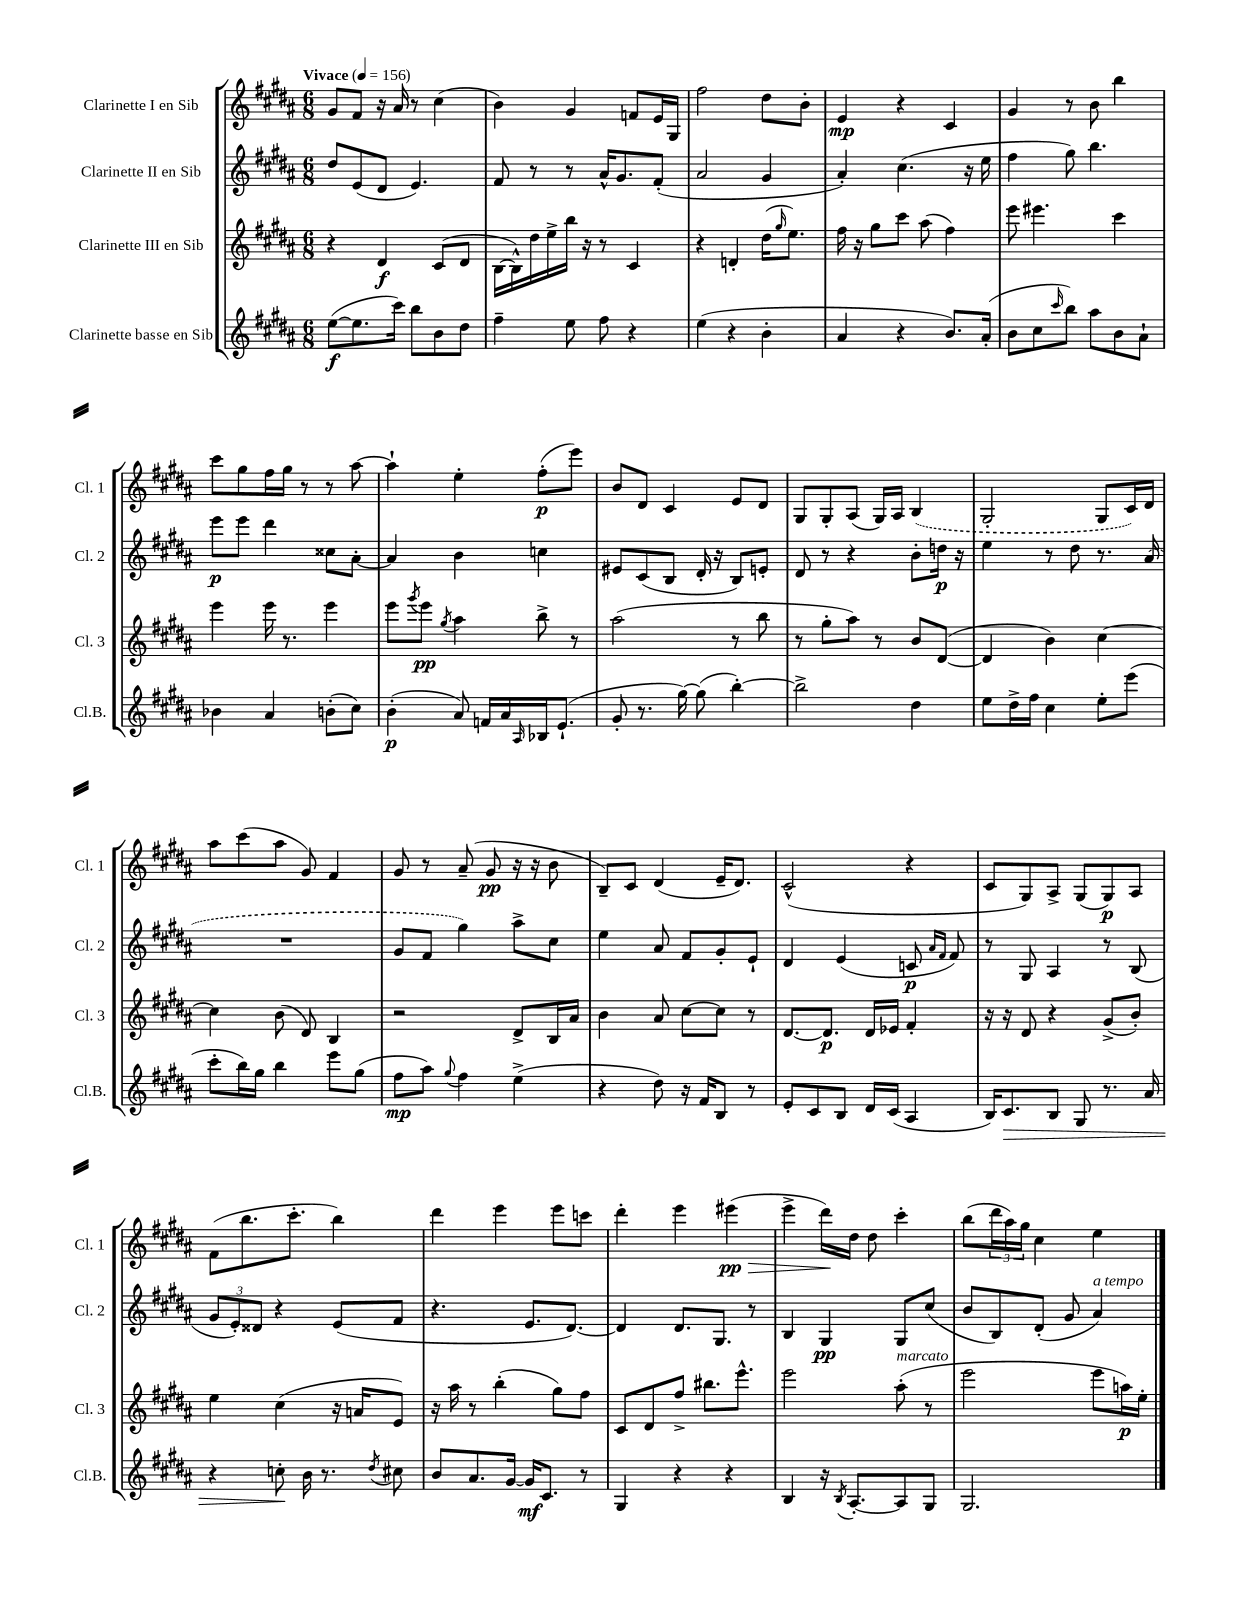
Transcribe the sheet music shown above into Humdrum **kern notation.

**kern	**dynam	**kern	**dynam	**kern	**dynam	**kern	**dynam
*part4	*part4	*part3	*part3	*part2	*part2	*part1	*part1
*staff4	*staff4	*staff3	*staff3	*staff2	*staff2	*staff1	*staff1
*I"Clarinette basse en Sib	*	*I"Clarinette III en Sib	*	*I"Clarinette II en Sib	*	*I"Clarinette I en Sib	*
*I'Cl.B.	*	*I'Cl. 3	*	*I'Cl. 2	*	*I'Cl. 1	*
*clefG2	*	*clefG2	*	*clefG2	*	*clefG2	*
*k[f#c#g#d#a#]	*	*k[f#c#g#d#a#]	*	*k[f#c#g#d#a#]	*	*k[f#c#g#d#a#]	*
*M6/8	*	*M6/8	*	*M6/8	*	*M6/8	*
*MM156	*	*MM156	*	*MM156	*	*MM156	*
=1	=1	=1	=1	=1	=1	=1	=1
!	!	!	!	!	!	!LO:TX:a:B:t=Vivace	!
([8ee\L	f	4r	.	8dd#/L	.	8g#/L	.
8.ee\]	.	.	.	(8e/	.	8f#/J	.
.	.	4d#/	f	8d#/J	.	16r	.
16ccc#\Jk)	.	.	.	.	.	16a#/	.
8bb\L	.	.	.	4.e/)	.	8r	.
8b\	.	(8c#/L	.	.	.	(4cc#\	.
8dd#\J	.	8d#/J	.	.	.	.	.
=2	=2	=2	=2	=2	=2	=2	=2
4ff#~\	.	[16B\LL	.	8f#/	.	4b\)	.
.	.	16B^^\])	.	.	.	.	.
.	.	16dd#\	.	8r	.	.	.
.	.	16ee^\	.	.	.	.	.
8ee\	.	16bb\JJ	.	8r	.	4g#/	.
.	.	16r	.	.	.	.	.
8ff#\	.	8r	.	16a#^^/KL	.	.	.
.	.	.	.	8.g#/	.	.	.
4r	.	4c#/	.	.	.	8fn/L	.
.	.	.	.	(8f#'/J	.	16e/L	.
.	.	.	.	.	.	16G#/JJ	.
=3	=3	=3	=3	=3	=3	=3	=3
(4ee\	.	4r	.	2a#/	.	2ff#\	.
4r	.	4dn'/	.	.	.	.	.
4b'\	.	(16dd#\KL	.	4g#/	.	8dd#\L	.
.	.	16qqgg#/	.	.	.	.	.
.	.	8.ee\J)	.	.	.	.	.
.	.	.	.	.	.	8b'\J	.
=4	=4	=4	=4	=4	=4	=4	=4
4a#/	.	16ff#\	.	4a#'/)	.	4e/	mp
.	.	16r	.	.	.	.	.
.	.	8gg#\L	.	.	.	.	.
4r	.	8ccc#\J	.	(4.cc#\	.	4r	.
.	.	(8aa#\	.	.	.	.	.
8.b/L)	.	4ff#\)	.	.	.	4c#/	.
.	.	.	.	16r	.	.	.
(16a#'/Jk	.	.	.	16ee\	.	.	.
=5	=5	=5	=5	=5	=5	=5	=5
8b\L	.	8eee\	.	4ff#\	.	4g#/	.
8cc#\	.	4.eee#X\	.	.	.	.	.
16qqccc#/	.	.	.	.	.	.	.
8bb\J)	.	.	.	8gg#\)	.	8r	.
8aa#\L	.	.	.	4.bb\	.	8b\	.
8b\	.	4ccc#\	.	.	.	4bb\	.
8a#`\J	.	.	.	.	.	.	.
!!LO:LB:g=z
=6	=6	=6	=6	=6	=6	=6	=6
4b-X\	.	4eee\	.	8eee\L	p	8ccc#\L	.
.	.	.	.	8eee\J	.	8gg#\	.
4a#/	.	16eee\	.	4ddd#\	.	16ff#\L	.
.	.	8.r	.	.	.	16gg#\JJ	.
.	.	.	.	.	.	8r	.
(8bn'\L	.	4eee\	.	8cc##X\L	.	8r	.
8cc#\J)	.	.	.	[8a#'\J	.	[8aa#\	.
=7	=7	=7	=7	=7	=7	=7	=7
(4b'\	p	8eee\L	.	4a#/]	.	4aa#`\]	.
.	.	8qggg#/	.	.	.	.	.
.	.	8eee\J	pp	.	.	.	.
.	.	8qgg#/	.	.	.	.	.
8a#/)	.	4aa#\	.	4b\	.	4ee'\	.
16fn/LL	.	.	.	.	.	.	.
16a#/	.	.	.	.	.	.	.
16qqA#/	.	.	.	.	.	.	.
16B-X/J	.	8bb^\	.	4ccn\	.	(8ff#'\L	p
(8.e`/J	.	.	.	.	.	.	.
.	.	8r	.	.	.	8eee\J)	.
=8	=8	=8	=8	=8	=8	=8	=8
8g#'/	.	(2aa#\	.	8e#X/L	.	8b/L	.
8.r	.	.	.	(8c#/	.	8d#/J	.
.	.	.	.	8B/J	.	4c#/	.
[16gg#\)	.	.	.	.	.	.	.
(8gg#\]	.	.	.	16d#'/	.	.	.
.	.	.	.	16r	.	.	.
[4bb'\)	.	8r	.	8B/L)	.	8e/L	.
.	.	8bb\	.	8en'/J	.	8d#/J	.
=9	=9	=9	=9	=9	=9	=9	=9
2bb^\]	.	8r	.	8d#/	.	8G#/L	.
.	.	8gg#'\L	.	8r	.	8G#'/	.
.	.	8aa#\J)	.	4r	.	(8A#/J	.
.	.	8r	.	.	.	16G#/LL)	.
.	.	.	.	.	.	16A#/JJ	.
4dd#\	.	8b/L	.	8b'\L	.	(4B/	.
.	.	([8d#/J	.	16ddn\Jk	p	.	.
.	.	.	.	16r	.	.	.
=10	=10	=10	=10	=10	=10	=10	=10
8ee\L	.	4d#/]	.	4ee\	.	2G#'/	.
16dd#^\L	.	.	.	.	.	.	.
16ff#\JJ	.	.	.	.	.	.	.
4cc#\	.	4b\)	.	8r	.	.	.
.	.	.	.	8dd#\	.	.	.
8ee'\L	.	[4cc#\	.	8.r	.	8G#/L	.
(8eee\J	.	.	.	.	.	16c#/L)	.
.	.	.	.	(16a#/	.	16d#/JJ	.
!!LO:LB:g=z
=11	=11	=11	=11	=11	=11	=11	=11
8ccc#'\L	.	4cc#\]	.	2.r	.	8aa#\L	.
16bb\L)	.	.	.	.	.	(8ccc#\	.
16gg#\JJ	.	.	.	.	.	.	.
4bb\	.	(8b\	.	.	.	8aa#\J	.
.	.	8d#/)	.	.	.	8g#/)	.
8eee\L	.	4B/	.	.	.	4f#/	.
(8gg#\J	.	.	.	.	.	.	.
=12	=12	=12	=12	=12	=12	=12	=12
8ff#\L	mp	2r	.	8g#/L	.	8g#/	.
8aa#\J)	.	.	.	8f#/J	.	8r	.
8qqgg#/	.	.	.	.	.	.	.
4ff#\	.	.	.	4gg#\)	.	(8a#~/	.
.	.	.	.	.	.	8g#/	pp
(4ee^\	.	8d#^/L	.	8aa#^\L	.	16r	.
.	.	.	.	.	.	16r	.
.	.	16B/L	.	8cc#\J	.	8b\	.
.	.	16a#/JJ	.	.	.	.	.
=13	=13	=13	=13	=13	=13	=13	=13
4r	.	4b\	.	4ee\	.	8B~/L)	.
.	.	.	.	.	.	8c#/J	.
8dd#\)	.	8a#/	.	8a#/	.	(4d#/	.
16r	.	[8cc#\L	.	8f#/L	.	.	.
16f#/KL	.	.	.	.	.	.	.
8B/J	.	8cc#\J]	.	8g#'/	.	16e~/KL	.
.	.	.	.	.	.	8.d#/J)	.
8r	.	8r	.	8e`/J	.	.	.
=14	=14	=14	=14	=14	=14	=14	=14
8e'/L	.	[8.d#/L	.	4d#/	.	(2c#^^/	.
8c#/	.	.	.	.	.	.	.
.	.	8.d#/J]	p	.	.	.	.
8B/J	.	.	.	(4e/	.	.	.
16d#/LL	.	16d#/LL	.	.	.	.	.
(16c#/JJ	.	16e-X/JJ	.	.	.	.	.
4A#/	.	4f#'/	.	8cn/	p	4r	.
.	.	.	.	16qqa#/LL	.	.	.
.	.	.	.	16qqf#/JJ	.	.	.
.	.	.	.	8f#/)	.	.	.
=15	=15	=15	=15	=15	=15	=15	=15
16B/KL)	.	16r	.	8r	.	8c#/L	.
!	!LO:HP:b	!	!	!	!	!	!
8.c#/	>	16r	.	.	.	.	.
.	.	8d#/	.	8G#/	.	8G#/)	.
8B/J	.	4r	.	4A#/	.	8A#^/J	.
8G#/	.	.	.	.	.	(8G#/L	.
8.r	.	(8g#^/L	.	8r	.	8G#/)	p
.	.	8b'/J)	.	(8B/	.	8A#/J	.
16a#/	.	.	.	.	.	.	.
!!LO:LB:g=z
=16	=16	=16	=16	=16	=16	=16	=16
4r	.	4ee\	.	12g#/L	.	(8f#\L	.
.	.	.	.	12e'/)	.	.	.
.	.	.	.	.	.	8.bb\	.
.	.	.	.	12d##X/J	.	.	.
8ccn'\	.	(4cc#\	.	4r	.	.	.
.	.	.	.	.	.	8.ccc#'\J	.
16b\	]	.	.	.	.	.	.
8.r	.	.	.	.	.	.	.
.	.	16r	.	(8e/L	.	4bb\)	.
.	.	16an/KL	.	.	.	.	.
8qdd#/	.	.	.	.	.	.	.
8cc#X\	.	8e/J)	.	8f#/J	.	.	.
=17	=17	=17	=17	=17	=17	=17	=17
8b/L	.	16r	.	4.r	.	4ddd#\	.
.	.	16aa#\	.	.	.	.	.
8.a#/	.	8r	.	.	.	.	.
.	.	(4bb'\	.	.	.	4eee\	.
[16g#/Jk	.	.	.	.	.	.	.
16g#/KL]	mf	.	.	8.e/L	.	.	.
8.c#/J	.	.	.	.	.	.	.
.	.	8gg#\L)	.	.	.	8eee\L	.
.	.	.	.	[8.d#/J)	.	.	.
8r	.	8ff#\J	.	.	.	8cccn\J	.
=18	=18	=18	=18	=18	=18	=18	=18
4G#/	.	8c#/L	.	4d#/]	.	4ddd#'\	.
.	.	8d#/	.	.	.	.	.
4r	.	8ff#^/J	.	8.d#/L	.	4eee\	.
.	.	8.bb#X\L	.	.	.	.	.
.	.	.	.	8.G#/J	.	.	.
!	!	!	!	!	!	!	!LO:HP:b
4r	.	.	.	.	.	(4eee#X\	> pp
.	.	8.eee^^\J	.	.	.	.	.
.	.	.	.	8r	.	.	.
=19	=19	=19	=19	=19	=19	=19	=19
4B/	.	2eee\	.	4B/	.	4eee^\	.
16r	.	.	.	4G#/	pp	16ddd#\LL)	.
8qB/	.	.	.	.	.	.	.
[8.A#'/L	.	.	.	.	.	16dd#\JJ	]
.	.	.	.	.	.	8dd#\	.
!	!	!LO:TX:a:i:t=marcato	!	!	!	!	!
8A#/]	.	(8aa#'\	.	8G#/L	.	4ccc#'\	.
8G#/J	.	8r	.	(8cc#/J	.	.	.
=20	=20	=20	=20	=20	=20	=20	=20
2.G#/	.	2eee\	.	8b/L	.	(8bb\L	.
.	.	.	.	8B/)	.	24ddd#\L	.
.	.	.	.	.	.	24aa#\)	.
.	.	.	.	.	.	24gg#\JJ	.
.	.	.	.	(8d#'/J	.	4cc#\	.
.	.	.	.	8g#/	.	.	.
!	!	!	!	!LO:TX:a:i:t=a tempo	!	!	!
.	.	8eee\L	.	4a#/)	.	4ee\	.
.	.	16aan\L)	p	.	.	.	.
.	.	16ee'\JJ	.	.	.	.	.
==	==	==	==	==	==	==	==
*-	*-	*-	*-	*-	*-	*-	*-
